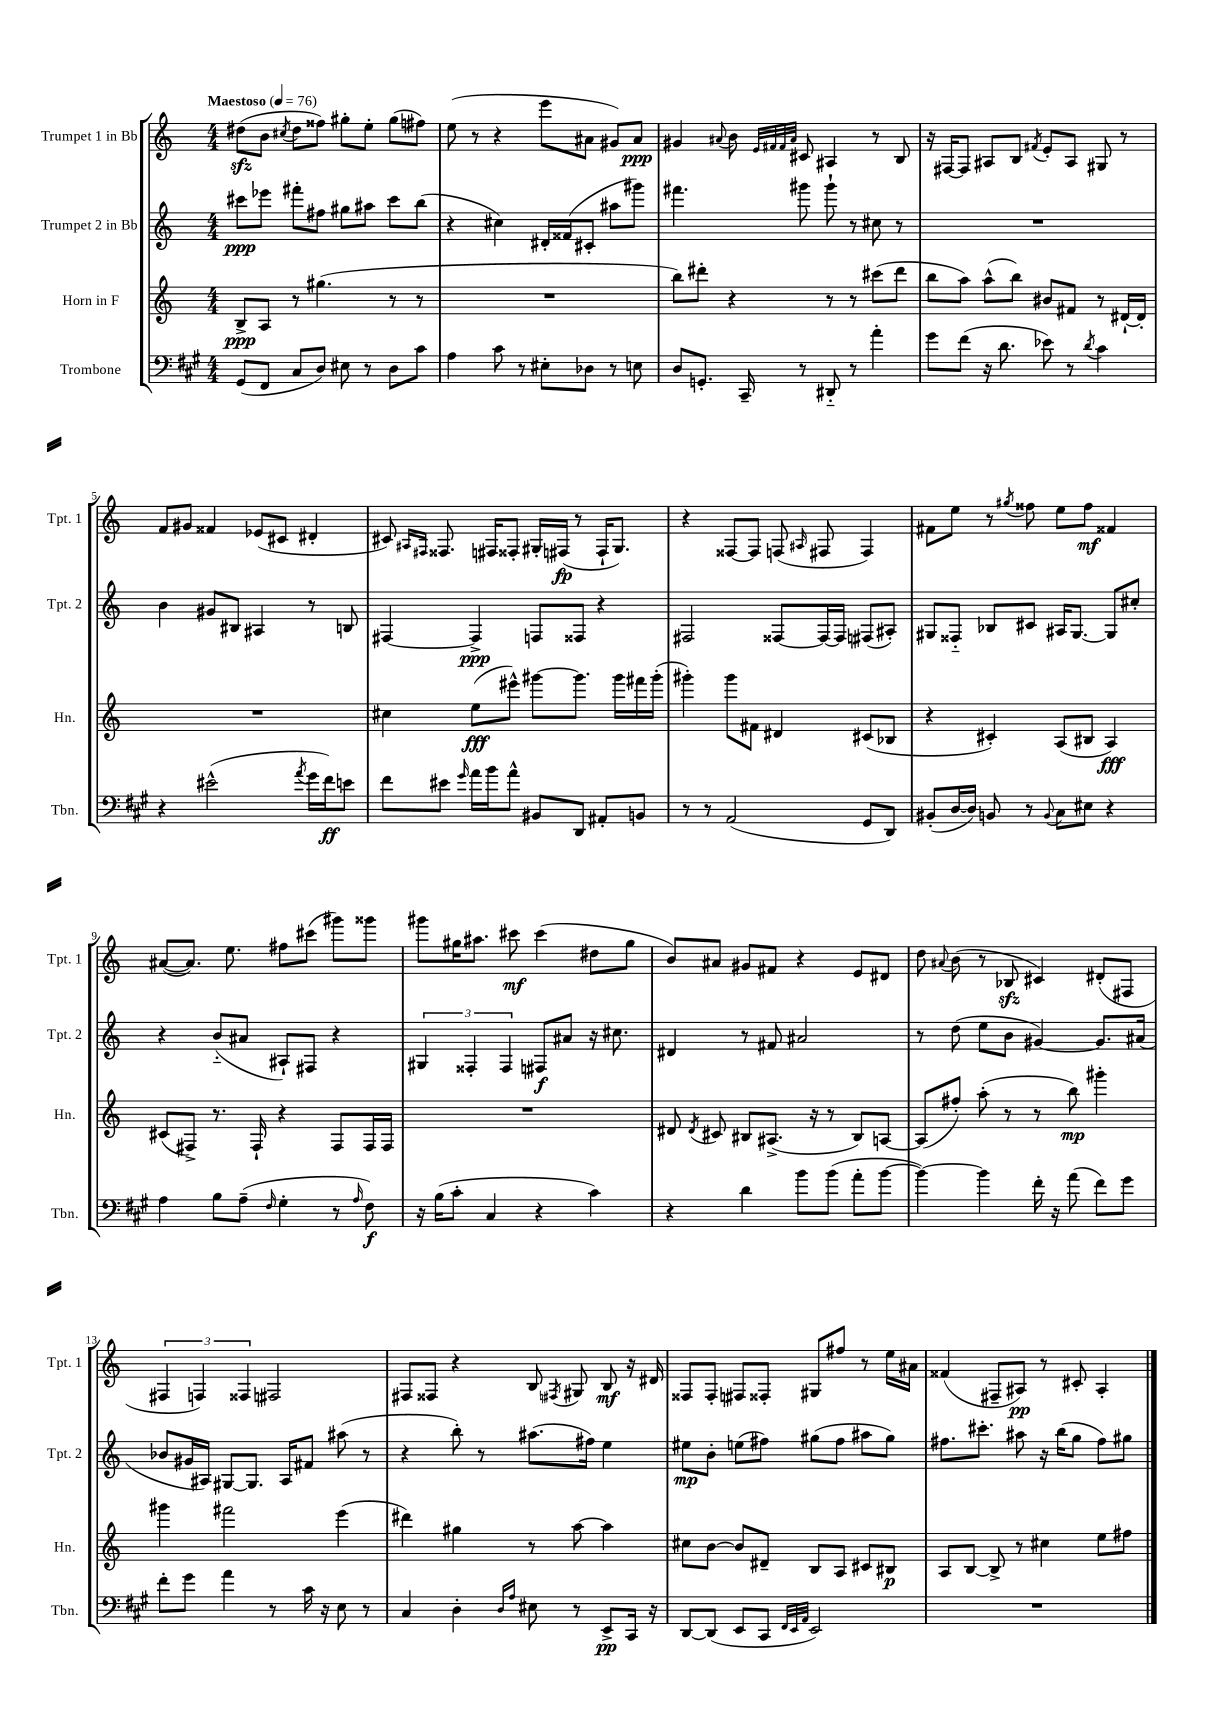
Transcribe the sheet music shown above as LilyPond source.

<<
\new StaffGroup <<
\new Staff = "s0" \with { instrumentName = "Trumpet 1 in Bb" shortInstrumentName = "Tpt. 1" } {
    \clef treble \key c \major \numericTimeSignature \time 4/4 \tempo "Maestoso" 4 = 76
    \autoBeamOff dis''8[\sfz( b'8] \acciaccatura { cis''8 } dis''8[ fisis''8]) gis''8[-. e''8]-. gis''8[( fis''8]) |
    e''8( r8 r4 e'''8[ ais'8] gis'8[) ais'8]\ppp |
    gis'4 \appoggiatura { ais'8 } b'8 \grace { e'32[ fis'32 fis'32 ais'32] } cis'8 ais4 r8 b8 |
    r16 fis16[~ fis8] ais8[ b8] \acciaccatura { fis'8 } e'8[-. ais8] gis8 r8 |
    f'8[ gis'8] fisis'4 ees'8[( cis'8] dis'4-. |
    cis'8) \grace { ais16[ fis16] } fisis8. fis16[ fisis8]-. gis16[-. fis16]\fp( r8 fis16[-! gis8.]) |
    r4 fisis8[~ fisis8] f8( \grace { ais16 } fis8 fis4) |
    fis'8[ e''8] r8 \acciaccatura { gis''8 } fisis''8 e''8[ fisis''8]\mf fisis'4 |
    ais'8[~( ais'8.]) e''8. fis''8[ cis'''8]( gis'''8[) gisis'''8] |
    gis'''8[ gis''16 ais''8.] cis'''8\mf cis'''4( dis''8[ gis''8] |
    b'8[) ais'8] gis'8[ fis'8] r4 e'8[ dis'8] |
    d''8 \appoggiatura { ais'8 } b'8( r8 bes8\sfz cis'4) dis'8[-.( fis8] |
    \tuplet 3/2 { fis4 f4) fisis4 } fis2 |
    fis8[ fisis8] r4 b8 \acciaccatura { fis8 } gis8 b8\mf r16 dis'16 |
    fisis8[ fisis8]-. fis8[ fisis8]-. gis8[ fis''8] r8 e''16[ ais'16] |
    fisis'4( fis8[-- ais8]\pp) r8 cis'8-. ais4-. \bar "|." |
}
\new Staff = "s1" \with { instrumentName = "Trumpet 2 in Bb" shortInstrumentName = "Tpt. 2" } {
    \clef treble \key c \major \numericTimeSignature \time 4/4
    \autoBeamOff cis'''8[\ppp ees'''8] fis'''8[-. fis''8] gis''8[ ais''8] cis'''8[ b''8]( |
    r4 cis''4) dis'16[-. fisis'16( cis'8]-. ais''8[ gis'''8]) |
    fis'''4. gis'''8 gis'''8-! r8 cis''8 r8 |
    R1 |
    b'4 gis'8[ bis8] ais4 r8 b8 |
    fis4~ fis4->\ppp f8[ fisis8] r4 |
    fis2 fisis8[~ fisis16~ fisis16] fis8[( ais8]-.) |
    gis8[ fisis8]-_ bes8[ cis'8] ais16[ gis8.]~ gis8[ cis''8]-. |
    r4 b'8[-_( ais'8] ais8[-!) fis8] r4 |
    \tuplet 3/2 { gis4 fisis4-. fisis4 } fis8[\f ais'8] r16 cis''8. |
    dis'4 r8 fis'8 ais'2 |
    r8 d''8( e''8[ b'8] gis'4~) gis'8.[ ais'16]( |
    bes'8[ gis'16 ais16]) gis8[~ gis8.] ais16[ fis'8] ais''8( r8 |
    r4 b''8-.) r8 ais''8.[( fis''16]) e''4 |
    eis''8[\mp b'8]-. e''8[( fis''8]) gis''8[( fis''8] ais''8[ gis''8]) |
    fis''8.[ cis'''8.]-. ais''8 r16 b''16[( g''8] fis''8[) gis''8] \bar "|." |
}
\new Staff = "s2" \with { instrumentName = "Horn in F" shortInstrumentName = "Hn." } {
    \clef treble \key c \major \numericTimeSignature \time 4/4
    \autoBeamOff b8[->\ppp a8] r8 gis''4.( r8 r8 |
    R1 |
    b''8[) dis'''8]-. r4 r8 r8 cis'''8[( dis'''8] |
    b''8[ a''8]) a''8[-^( b''8]) bis'8[ fis'8] r8 dis'16[~-! dis'16]-. |
    R1 |
    cis''4 e''8[\fff( eis'''8]-^) gis'''8[~ gis'''8.] gis'''16[ fis'''16 gis'''16]-.( |
    gis'''4-.) gis'''8[ fis'8] dis'4 cis'8[( bes8] |
    r4 cis'4-.) a8[( bis8] a4\fff) |
    cis'8[( fis8]->) r8. fis16-! r4 fis8[ fis16 fis16] |
    R1 |
    dis'8 \acciaccatura { dis'8 } cis'8 bis8[ ais8.]->( r16 r8 bis8[) a8]~ |
    a8[( fis''8]-.) a''8-.( r8 r8 b''8\mp) gis'''4-. |
    gis'''4 fis'''2 e'''4( |
    dis'''4) gis''4 r8 a''8~ a''4 |
    cis''8[ b'8]~ b'8[ dis'8]-- b8[ a8] cis'8[ bis8]\p |
    a8[ b8]~ b8-> r8 cis''4 e''8[ fis''8] \bar "|." |
}
\new Staff = "s3" \with { instrumentName = "Trombone" shortInstrumentName = "Tbn." } {
    \clef bass \key a \major \numericTimeSignature \time 4/4
    \autoBeamOff gis,8[( fis,8] cis8[ d8]) eis8 r8 d8[ cis'8] |
    a4 cis'8 r8 eis8[-. des8] r8 e8 |
    d8[ g,8.]-. cis,16-- r8 dis,8-_ r8 a'4-. |
    gis'8[ fis'8]( r16 d'8. ees'8) r8 \acciaccatura { d'8 } cis'4 |
    r4 eis'2-^( \acciaccatura { a'8 } gis'16[ fis'16\ff) e'8] |
    fis'8[ eis'8] \grace { gis'16 } a'16[ b'16 a'8]-^ bis,8[ d,8] ais,8[-. b,8] |
    r8 r8 a,2( gis,8[ d,8]) |
    bis,8[-.( d16~ d16]) b,8 r8 \appoggiatura { b,8 } cis8[ eis8] r4 |
    a4 b8[ a8]--( \grace { fis16 } gis4-. r8 \grace { a16 } fis8\f) |
    r16 b16[( cis'8]-. cis4 r4 cis'4) |
    r4 d'4 b'8[ b'8]( a'8[-. b'8]~ |
    b'4~) b'4 fis'16-. r16 a'8( fis'8[) gis'8] |
    fis'8[-. gis'8] a'4 r8 cis'16 r16 e8 r8 |
    cis4 d4-. \grace { d16[ a16] } eis8 r8 e,8[->\pp cis,16] r16 |
    d,8[~ d,8]( e,8[ cis,8] \grace { fis,32[ e,32 a,32] } e,2) |
    R1 \bar "|." |
}
>>
>>
